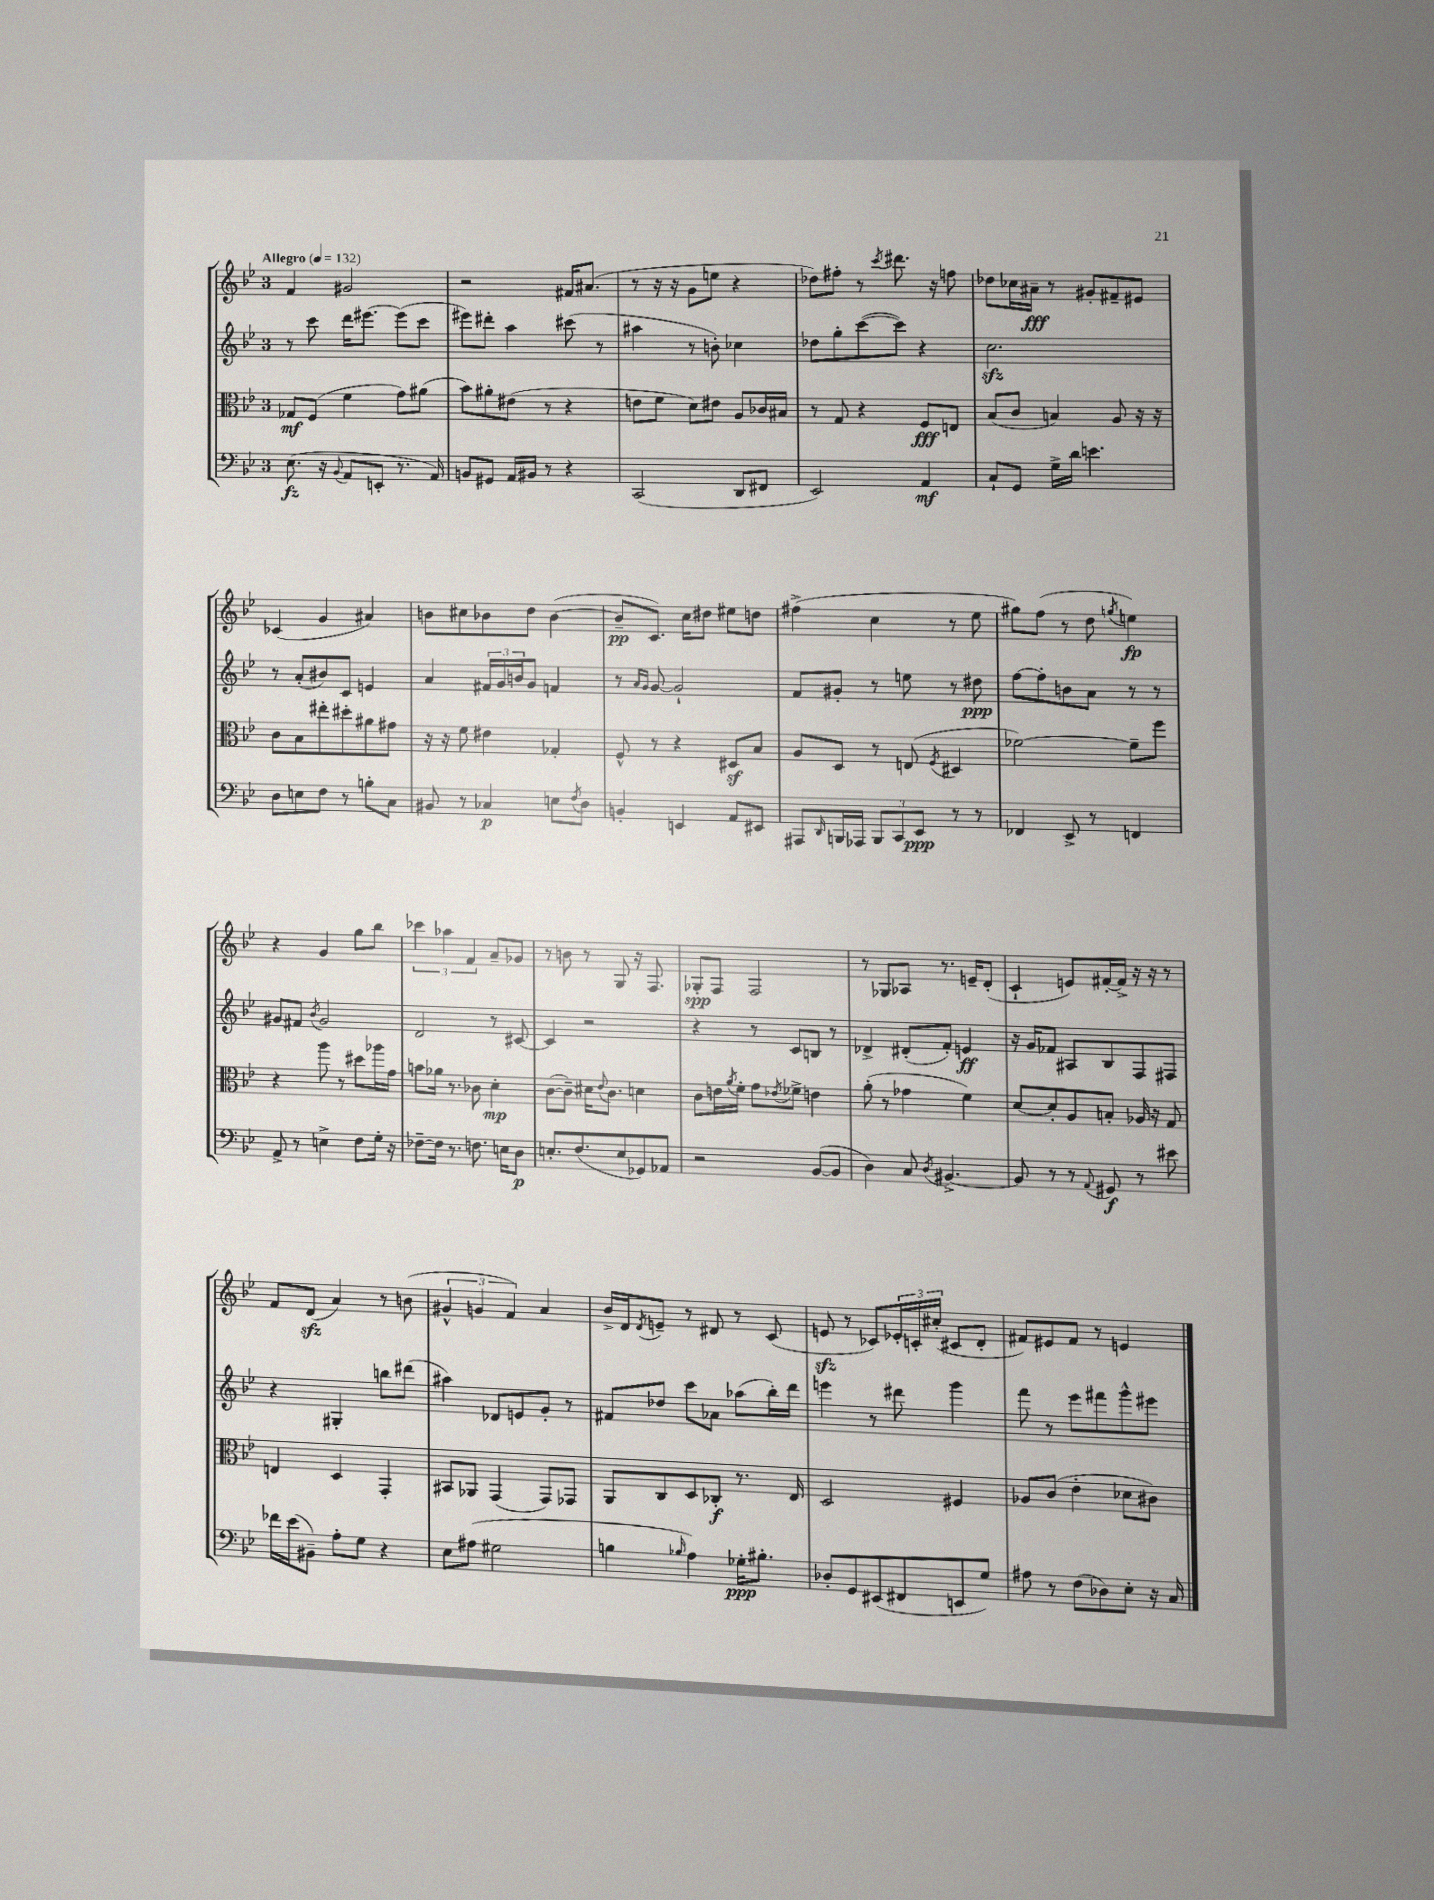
<<
\new StaffGroup <<
\new Staff = "s0" {
    \clef treble \key bes \major \once \override Staff.TimeSignature.style = #'single-digit \time 3/4 \tempo "Allegro" 4 = 132
    f'4 gis'2 |
    r2 fis'16 ais'8.( |
    r8 r16 r16 g'8 e''8 r4 |
    des''8) fis''8-. r8 \acciaccatura { c'''8 } dis'''8. r16 f''8 |
    des''8 ces''16 ais'16--\fff r8 gis'8-. fis'8-- eis'8 |
    ces'4( g'4 ais'4) |
    b'8 cis''8 bes'8 d''8 bes'4~( |
    bes'8--\pp c'8.) c''16 dis''8 eis''8 d''8 |
    fis''4->( c''4 r8 ees''8 |
    gis''8) f''8( r8 d''8 \acciaccatura { g''8 } e''4\fp) |
    r4 g'4 g''8 bes''8 |
    \tuplet 3/2 { ces'''4 aes''4 f'4 } a'8-- ges'8 |
    r8 b'8 r8 g8 r16 f8. |
    ges8-.\spp f8 f2 |
    r8 ges8 aes8 r8. e'16-- d'8-.( |
    c'4-! e'8) fis'16~-. fis'16-> r16 r16 r8 |
    f'8 d'8\sfz( a'4) r8 b'8( |
    \tuplet 3/2 { gis'4-^ g'4 f'4) } a'4 |
    bes'16-> d'16 \acciaccatura { d'8 } e'8-- r8 dis'8 r8 c'8( |
    e'8\sfz r8 ces'8) \tuplet 3/2 { ees'16-. c'16-. cis''16-.( } cis'8 d'8-. |
    fis'8) eis'8 fis'8 r8 e'4 \bar "|." |
}
\new Staff = "s1" {
    \clef treble \key bes \major \once \override Staff.TimeSignature.style = #'single-digit \time 3/4
    r8 c'''8 d'''16 eis'''8.~ eis'''8( c'''8 |
    eis'''8) dis'''8-. a''4 cis'''8( r8 |
    ais''4 r8 b'8-.) ces''4 |
    des''8 g''8-. c'''8~( c'''8) r4 |
    c''2.\sfz |
    r8 a'8-.( bis'8) c'8 e'4 |
    a'4 \tuplet 3/2 { fis'16 g'16 b'16 } g'8 f'4 |
    r8 \grace { a'16 g'16 } g'8~ g'2-! |
    f'8 gis'8-. r8 e''8 r8 dis''8\ppp |
    f''8~ f''8-. b'8 a'8 r8 r8 |
    gis'8 fis'8 \acciaccatura { bes'8 } gis'2 |
    d'2 r8 cis'8~ |
    cis'4 r2 |
    r4 r8 c'8 b8 r8 |
    des'4-> dis'8-.( f'8-.) e'4\ff |
    r16 g'16 fes'8 ais8 bes8 f8 fis8 |
    r4 gis4-. b''8 dis'''8( |
    ais''4) des'8 e'8 g'8-. r8 |
    fis'8 des''8 c'''8 aes'8 aes''8( bes''16-.) d'''16 |
    e'''4 r8 dis'''8 g'''4 |
    f'''8 r8 ees'''8 fis'''8 g'''8-^ eis'''8 \bar "|." |
}
\new Staff = "s2" {
    \clef alto \key bes \major \once \override Staff.TimeSignature.style = #'single-digit \time 3/4
    ges8\mf f8( f'4 g'8) ais'8( |
    bes'8) ais'8-. eis'8( r8 r4 |
    e'8 f'8 d'8) eis'8 a8 ces'16 bis16 |
    r8 g8 r4 f8\fff e8 |
    bes8( c'8 b4) a8 r16 r16 |
    c'8 bes8 eis''8-. dis''8-. ais'8 gis'8 |
    r16 r16 f'8 eis'4 ges4-. |
    f8-^ r8 r4 dis8\sf bes8 |
    a8 d8 r8 e8( \acciaccatura { f8 } dis4 |
    fes'2~) fes'8-- f''8 |
    r4 a''8 r8 dis''8 aes''16 g'16 |
    b'8 aes'16 r8. ces'8 d'4-.\mp |
    c'8~( c'8--) dis'16 \appoggiatura { ees'8 } c'8. d'4 |
    c'8 e'16 \acciaccatura { a'8 } f'16-. g'8 \acciaccatura { ees'8 } fes'8-> e'4 |
    a'8-.( r8 ges'4 f'4) |
    d'8~ d'8-. a8 b8-. aes16 r16 g8 |
    e4 d4 g,4-. |
    bis,8 aes,8 g,4( g,8) ges,8 |
    a,8 c8 d8 ces8-.\f r8. ees16 |
    d2 fis4 |
    aes8 c'8( ees'4-. des'8 cis'8) \bar "|." |
}
\new Staff = "s3" {
    \clef bass \key bes \major \once \override Staff.TimeSignature.style = #'single-digit \time 3/4
    ees8.\fz( r16 \appoggiatura { bes,8 } a,8 e,8-. r8. a,16) |
    b,8 gis,8 a,16 bis,16 r8 r4 |
    c,2( d,8 fis,8 |
    ees,2) a,4\mf |
    c8-! g,8 g16-> d'16 e'4. |
    d8 e8 f8 r8 b8-. c8 |
    bis,8 r8 ces4\p e8 \acciaccatura { f8 } d8 |
    b,4-. e,4 a,8 eis,8 |
    ais,,8 \grace { d,16 } b,,16 aes,,16 \tuplet 3/2 { b,,8 c,8 ees,8\ppp } r8 r8 |
    fes,4 ees,8-> r8 f,4 |
    a,8-> r8 e4-> f8 g16-. r16 |
    fes8~-- fes16 r8. f8. e16 d8\p |
    e8.-. f8.( e8 ges,8) aes,8 |
    r2 bes,8~( bes,8 |
    d4) c8 \acciaccatura { d8 } bis,4.~-> |
    bis,8 r8 r8 \appoggiatura { a,8 } gis,8\f r8 eis'8 |
    fes'16 ees'16( bis,8--) a8-. g8 r4 |
    ees8 ais8( gis2 |
    b4 \grace { bes16 } a4) ges16-.\ppp bis8.-. |
    des8-. g,8 eis,8( fis,8 e,8 g8) |
    ais8 r8 f8( des8) ees8-. r16 c16 \bar "|." |
}
>>
>>
\layout { \context { \Score \remove "Bar_number_engraver" } }
